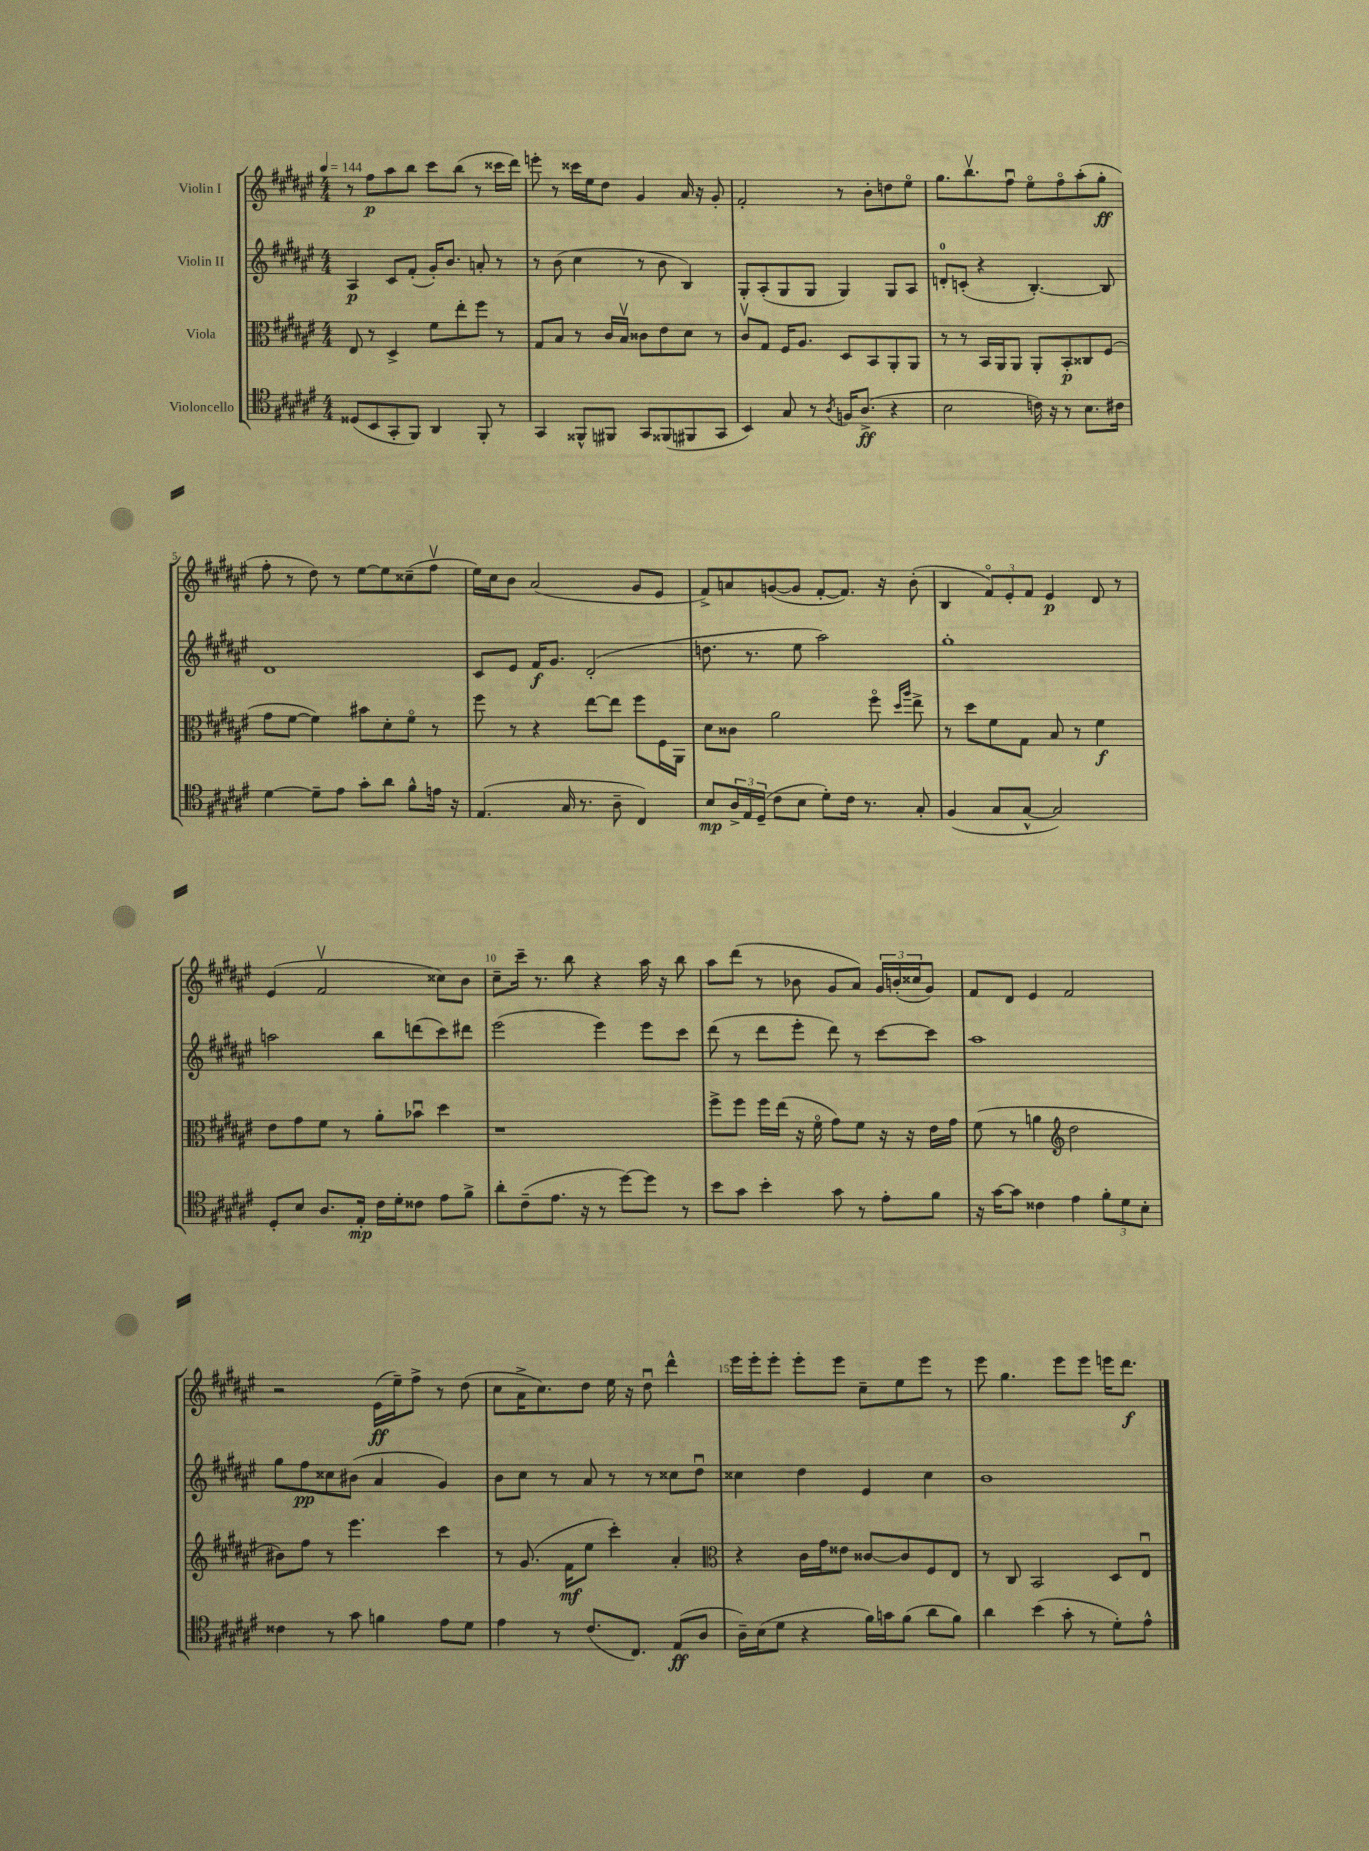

**kern	**kern	**kern	**kern
*staff4	*staff3	*staff2	*staff1
*clefC4	*clefC3	*clefG2	*clefG2
*k[f#c#g#d#a#e#]	*k[f#c#g#d#a#e#]	*k[f#c#g#d#a#e#]	*k[f#c#g#d#a#e#]
*M4/4	*M4/4	*M4/4	*M4/4
*MM144	*MM144	*MM144	*MM144
(8D##	8E#	4A#	8r
8BB	8r	.	8ff#
8GG#'	4D#^	8c#	8aa#
8FF#)	.	(8f#'	8bb
4AA#	8f#	16g#')	8ccc#
.	.	8.b	.
.	8ee#'	.	(8bb
8FF#'	8ff#	8a'	8r
8r	8r	8r	16ccc##
.	.	.	16ddd#)
=	=	=	=
4GG#	8G#	8r	8eee'
.	8B	(8b	8r
8FF##^^	8r	4cc#	16ccc##
.	.	.	16ee#
8FF#	16c#	.	8dd#
.	16Bv	.	.
8GG#	8c##	8r	4g#
(8FF##	8e#	8b	.
8FF#	8d#	4B)	16a#
.	.	.	16r
8GG#	8r	.	8g#'
=	=	=	=
4BB)	8c#v	8G#'	2f#'
.	8G#	(8A#'	.
8G#	16F#	8G#	.
.	8.A#	.	.
8r	.	8G#	.
8qA#	.	.	.
16F	8D#	4G#)	8r
(8.A#^	.	.	.
.	8BB	.	8b'
4r	8AA#'	8G#	8dd
.	8AA#	8A#	8ee#o
=	=	=	=
2B	8r	8d'	8.gg#
.	8r	(8c'	.
.	.	.	8.bbv
.	16BB	4r	.
.	16AA#	.	.
.	8AA#	.	8ff#u
16c)	8AA#'	[4.B')	8ee#o
16r	.	.	.
8r	8BB'	.	8ff#o
8.B	8C##	.	(8aa#'
.	(8F#	8B]	8gg#'
16c#	.	.	.
=	=	=	=
[4d#	8g#	1d#	8ff#'
.	[8f#	.	8r
8d#~]	4f#])	.	8dd#)
8e#	.	.	8r
8g#'	8b#	.	[8ee#
8a#	8d#'	.	8ee#]
8f#^^	8f#o	.	(8cc##~
16e	8r	.	8ff#v
16r	.	.	.
=	=	=	=
(4.E#	8ff#	8c#	16ee#)
.	.	.	16cc#
.	8r	8e#	8b
.	4r	16f#	(2a#
.	.	8.g#	.
16G#	.	.	.
8.r	.	.	.
.	[8ee#	(2d#'	.
8A#~	8ee#]	.	.
4C#)	8ff#	.	8g#
.	16F#	.	8e#
.	16AA#	.	.
=	=	=	=
8B	8d#	8.dd	8f#^)
24A#^	8c##	.	8a
24E#	.	.	.
.	.	8.r	.
(24D#~	.	.	.
8c#	2a#	.	([8g
8B	.	8ee#	8g]
8d#')	.	2aa#)	[8f#'
16c#	.	.	8.f#])
8.r	.	.	.
.	8ff#o	.	.
.	.	.	16r
.	16qqdd#	.	.
.	16qqaa#	.	.
8G#'	8ee#^	.	(8b'
=	=	=	=
(4F#	8r	1gg#'	4B
.	8dd#	.	.
8G#	8f#	.	12f#o)
.	.	.	12e#'
[8G#^^	8G#	.	.
.	.	.	12f#
2G#])	8B	.	4e#
.	8r	.	.
.	4f#	.	8d#
.	.	.	8r
=	=	=	=
8D#'	8e#	2aa	(4e#
8B	8g#	.	.
8.A#	8f#	.	2f#v
.	8r	.	.
16E#'	.	.	.
16c#	8a#'	8bb	.
16d#'	.	.	.
8c##	8b-u	(8ddd	.
8e#	4dd#	8ccc#)	8cc##)
8f#^	.	8ddd#	8b
=	=	=	=
8a#'	1r	(2eee#	8cc#~
(8c#~	.	.	16ccc#~
.	.	.	8.r
8.e#	.	.	.
.	.	.	8bb
16r	.	.	.
8r	.	4eee#)	4r
[8dd#)	.	.	.
8dd#]	.	8eee#	16aa#
.	.	.	16r
8r	.	8ccc#	8bb
=	=	=	=
8b	8ff#^	(8ddd#	8aa#
8g#	8ff#	8r	(8ddd#
4b'	16ff#	8ddd#	8r
.	(16ee#	.	.
.	16r	8eee#'	8b-
.	16f#o	.	.
8g#	8g#)	8ddd#)	8g#
8r	8f#	8r	8a#)
8e#'	16r	[8ccc#	24g#
.	.	.	(24b'
.	16r	.	.
.	.	.	24cc##
8f#	16e#	8ccc#]	8g#)
.	16g#	.	.
=	=	=	=
16r	(8f#	1aa#	8f#
[16g#	.	.	.
8g#]	8r	.	8d#
4c##	4a	.	4e#
*	*clefG2	*	*
4e#	2dd#	.	2f#
12f#'	.	.	.
12d#	.	.	.
12B'	.	.	.
=	=	=	=
4c##	8b#)	8gg#	2r
.	8ff#	8ff#	.
8r	8r	8cc##	.
8g#	4.eee#	(8b#	.
4f	.	4a#	(16e#
.	.	.	16ee#~)
.	.	.	8ff#^
8e#	4ccc#	4g#)	8r
8d#	.	.	(8dd#
=	=	=	=
4e#	8r	8b	8cc#
.	(8.g#	8cc#	16a#^
.	.	.	8.cc#)
8r	.	8r	.
.	16f#	.	.
(8.c#	8ee#	8a#	8dd#
.	4ccc#')	8r	16ee#
8.C#)	.	.	16r
.	.	8r	8dd#u
(8E#	4a#'	8cc##	4ddd#^^
8A#	.	8dd#u	.
=	=	=	=
*	*clefC3	*	*
16A#~)	4r	4cc##	16eee#
(16B	.	.	16eee#'
8d#	.	.	8eee#'
4r	16c#	4dd#	8eee#'
.	16g#	.	.
.	8e##	.	8eee#
16f#)	[8c##	4e#	8cc#~
16g	.	.	.
(8f#	8c##]	.	8ee#
8a#	8F#	4cc##	8eee#
8f#)	8E#	.	8r
=	=	=	=
4a#	8r	1b	8eee#
.	8C#	.	4.gg#
(4b	2BB	.	.
8g#'	.	.	8eee#
8r	.	.	8eee#
8d#')	8D#	.	16eee
.	.	.	8.ddd#
8e#^^	8E#u	.	.
==	==	==	==
*-	*-	*-	*-
